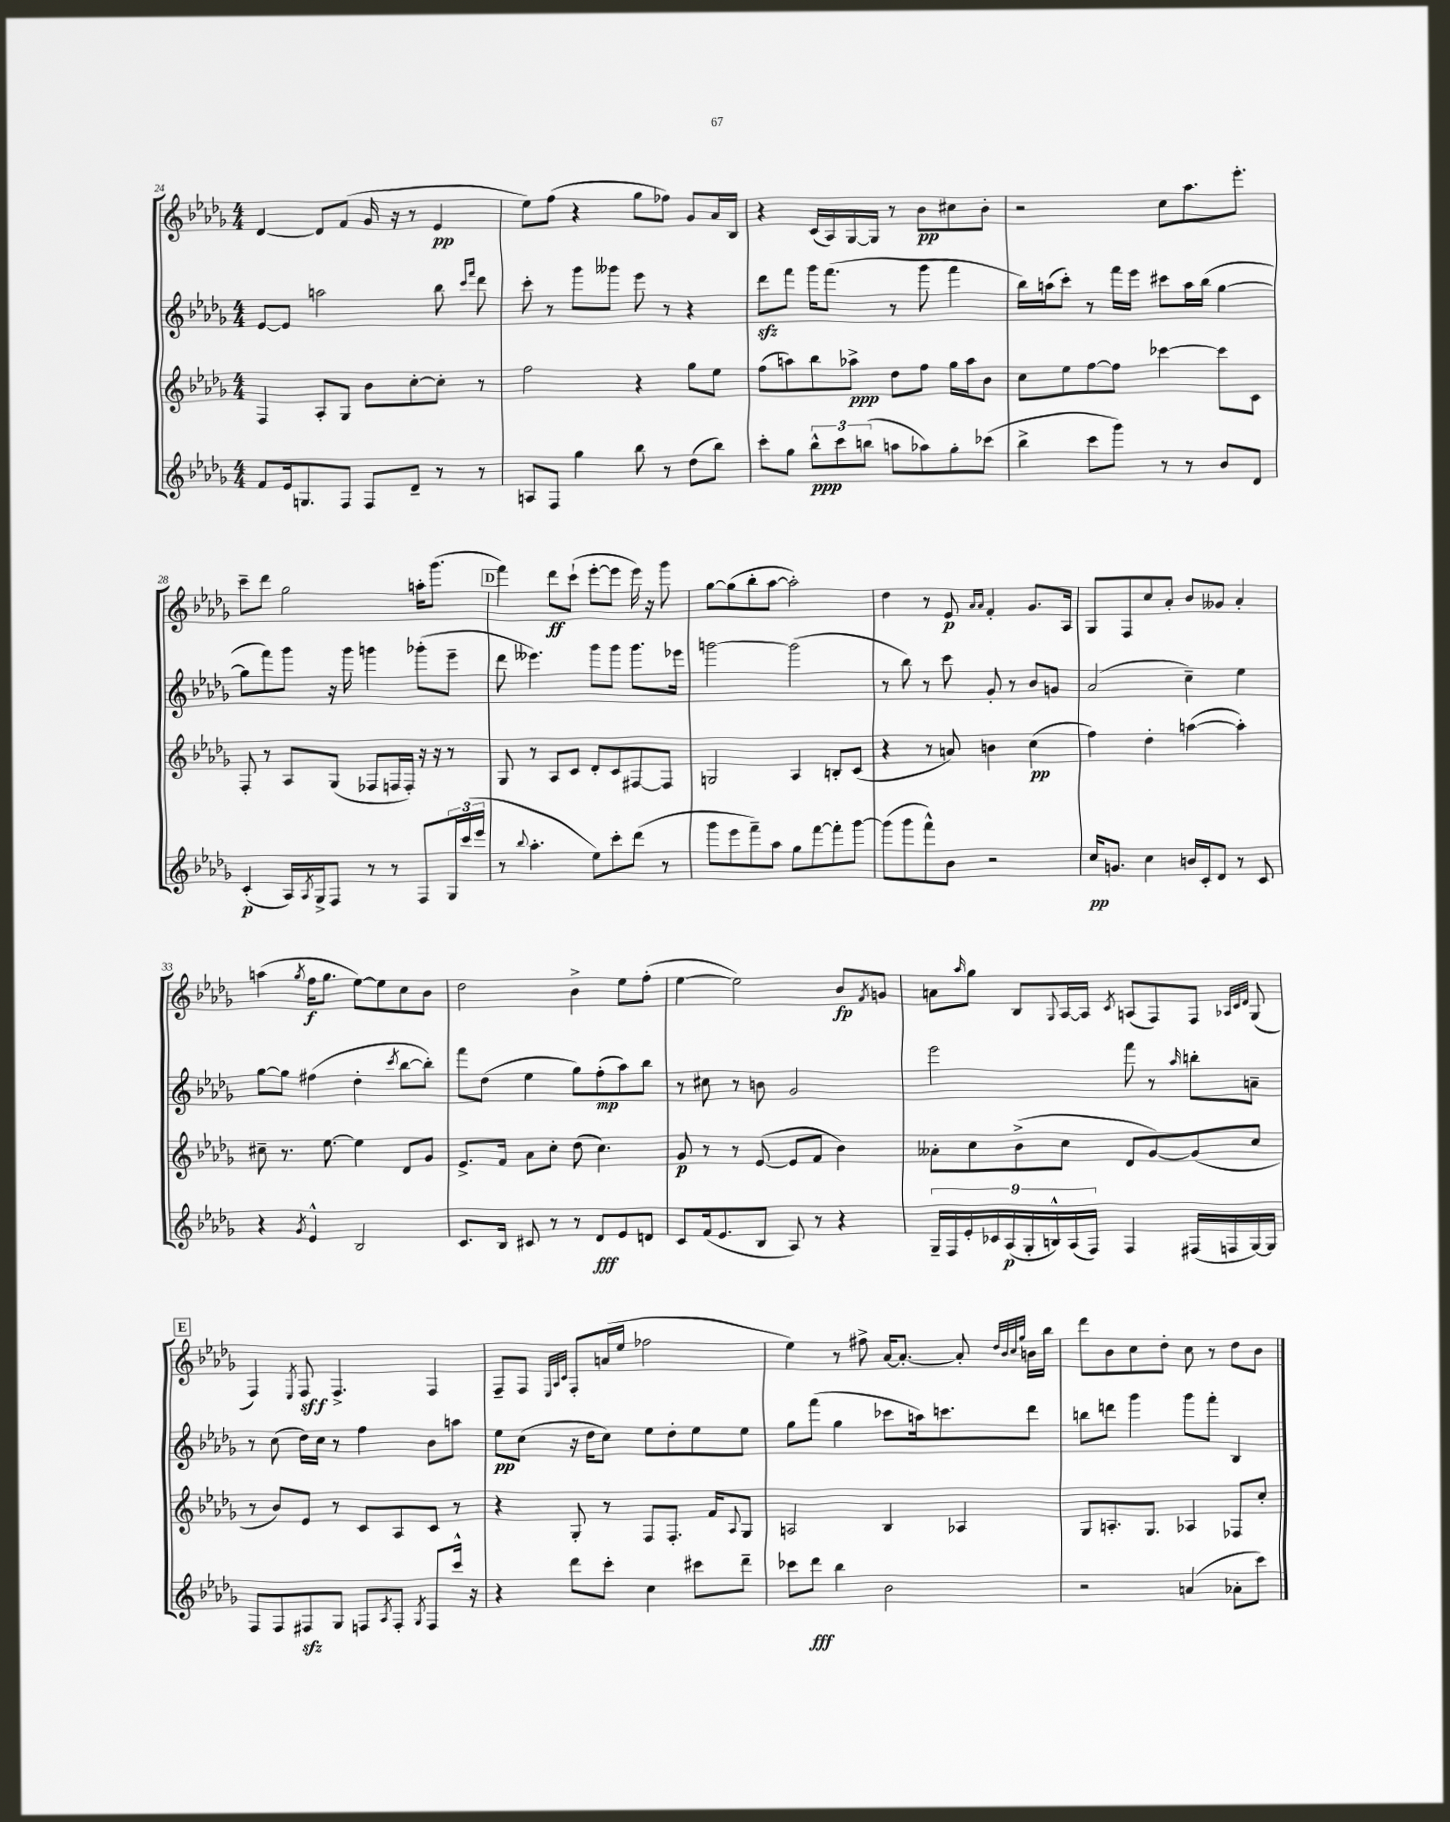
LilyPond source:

<<
\new StaffGroup <<
\new Staff = "s0" {
    \clef treble \key des \major \numericTimeSignature \time 4/4
    des'4~ des'8 f'8( ges'16 r16 r8 ees'4\pp |
    ees''8) f''8( r4 ges''8 fes''8) ges'8 aes'16 bes16 |
    r4 c'16( aes16) ges16~ ges16 r8 bes'8\pp cis''8 bes'8-. |
    r2 c''8 aes''8. ees'''8.-. |
    c'''8-- des'''8 ges''2 a''16-. ges'''8.( |
    \mark \markup { \box "D" } f'''4) des'''8\ff c'''8-!( ees'''8~-. ees'''8 ees'''16) r16 ges'''8 |
    ges''8~ ges''8( bes''8-. aes''8~ aes''2-.) |
    des''4 r8 ees'8\p \grace { aes'16 aes'16 } f'4-. ges'8. aes16 |
    ges8 f8 c''8 aes'8-. bes'8 geses'8 aes'4-. |
    a''4( \acciaccatura { ges''8 } f''16\f ges''8. ees''8~) ees''8 c''8 bes'8 |
    des''2 bes'4-> ees''8 f''8-.( |
    ees''4~ ees''2) bes'8\fp \acciaccatura { f'8 } g'8 |
    a'8 \grace { aes''16 } ges''8 bes8 \appoggiatura { ges8 } aes16~ aes16 \acciaccatura { c'8 } a8( f8) f8 \grace { aes32 c'32 des'32 } ges8( |
    \mark \markup { \box "E" } f4) \acciaccatura { ees8 } f8\sff f4.-> f4 |
    f8-- f8 \grace { ees32 aes32 c'32 } f8-. a'16( ees''16 fes''2 |
    ees''4) r8 fis''8-> aes'16~ aes'8.~-. aes'8-. \grace { des''32 bes'32 c''32 ges''32 } b'16 bes''16 |
    des'''8 bes'8 c''8 des''8-. c''8 r8 des''8 bes'8 \bar "|." |
}
\new Staff = "s1" {
    \clef treble \key des \major \numericTimeSignature \time 4/4
    ees'8~ ees'8 a''2 bes''8 \grace { c'''16 f'''16 } des'''8 |
    c'''8-. r8 ges'''8 geses'''8 ees'''8 r8 r4 |
    des'''8\sfz f'''8 ges'''16 f'''8.( r8 ges'''8 f'''4 |
    bes''16) a''16( c'''8-.) r8 f'''16 ees'''16 cis'''8 a''16 bes''16( ges''4~ |
    ges''8 f'''8) ges'''8 r16 ges'''16 g'''4 ges'''8-.( ees'''8-- |
    \mark \markup { \box "D" } des'''8 eeses'''4.) ges'''8 ges'''8 ges'''8. ees'''16 |
    g'''2~ g'''2( |
    r8 bes''8) r8 c'''8 ges'8-. r8 bes'8 g'8 |
    aes'2( c''4--) ees''4 |
    ges''8~ ges''8 fis''4( des''4-. \acciaccatura { c'''8 } bes''8~ bes''8-.) |
    f'''8 des''8( ees''4 ges''8) f''8-.\mp( aes''8) bes''8 |
    r8 cis''8 r8 b'8 ges'2 |
    ees'''2 f'''8 r8 \grace { aes''16 } b''8-. a'8-- |
    \mark \markup { \box "E" } r8 c''8( des''16) c''16 r8 f''4 bes'8 a''8 |
    ees''8\pp c''8( r16 des''16 c''8) ees''8 des''8-. ees''8 ees''8 |
    ges''8 f'''8( ges''4 ces'''8 a''16) c'''8. des'''8 |
    b''8 d'''8 ges'''4 ges'''8 f'''8-. bes4 \bar "|." |
}
\new Staff = "s2" {
    \clef treble \key des \major \numericTimeSignature \time 4/4
    f4 aes8-. ges8 bes'8 c''8~-. c''8-. r8 |
    f''2 r4 ges''8 ees''8 |
    f''8( a''8) bes''8 aes''8->\ppp des''8 f''8 ges''16 aes''16 bes'8 |
    c''8 ees''8 f''8~ f''8 ces'''4~ ces'''8 c'8 |
    f8-. r8 aes8 ges8( fes8 f16 f16-.) r16 r16 r8 |
    \mark \markup { \box "D" } ges8 r8 aes8 c'8 des'8-. c'8 fis8~ fis8 |
    g2 aes4 b8-. c'8( |
    r4 r8 a'8) b'4 c''4\pp( |
    f''4) des''4-. a''4~( a''4-.) |
    cis''8-- r8. ees''8.~ ees''4 des'8 ges'8 |
    ees'8.-> f'16 aes'8 c''8-. des''8( c''4.) |
    ges'8\p r8 r8 ees'8~( ees'8 f'8 bes'4) |
    aeses'8-. c''8 bes'8->( c''8 des'8 ges'8~) ges'8( c''8 |
    \mark \markup { \box "E" } r8 bes'8) ees'8 r8 c'8 aes8 c'8 r8 |
    r4 ges8-. r8 f8 f8.-. f'16 \appoggiatura { aes8 } ges8 |
    a2 bes4 aes4 |
    ges8 a8.-. ges8. aes4 fes8 c''8-. \bar "|." |
}
\new Staff = "s3" {
    \clef treble \key des \major \numericTimeSignature \time 4/4
    f'8 ees'16 g8. f8 f8 des'8-- r8 r8 |
    a8 f8 ges''4 bes''8 r8 des''8( bes''8) |
    c'''8-. ges''8 \tuplet 3/2 { bes''8-^\ppp c'''8 b''8( } a''8 aes''8) ges''8-. ces'''8( |
    bes''4-> c'''8 ges'''8) r8 r8 bes'8 des'8 |
    c'4-.\p( aes16) \acciaccatura { aes8 } ges16-> f8 r8 r8 f8 \tuplet 3/2 { ges16 c'''16( ees'''16 } |
    \mark \markup { \box "D" } r8 \appoggiatura { bes''8 } aes''4.-. ees''8) c'''8-. des'''8( r8 |
    ges'''8 ees'''8 f'''8--) aes''8 ges''8 f'''8~ f'''8-. ges'''8~ |
    ges'''8( ges'''8 f'''8-^) bes'8 r2 |
    c''16\pp g'8. c''4 b'16 c'16-. des'8 r8 c'8 |
    r4 \acciaccatura { ges'8 } ees'4-^ bes2 |
    c'8. bes16 cis'8 r8 r8 des'8\fff ees'8 d'8 |
    c'8 f'16( ees'8. bes8 aes8) r8 r4 |
    \tuplet 9/8 { ges16-- f16 ees'16-. ces'16 aes16\p( ges16-. b16-^) aes16( f16) } f4 fis16( f16 ges16~) ges16 |
    \mark \markup { \box "E" } f8 f8 fis8\sfz ges8 f8 \acciaccatura { aes8 } f8-. \acciaccatura { ges8 } f8 c'''16-^ r16 |
    r4 des'''8 c'''8-. c''4 cis'''8 des'''8-- |
    ces'''8 des'''8\fff bes''4 bes'2 |
    r2 a'4( aes'8-. c'''8) \bar "|." |
}
>>
>>
\layout { \context { \Score currentBarNumber = #24 } }
